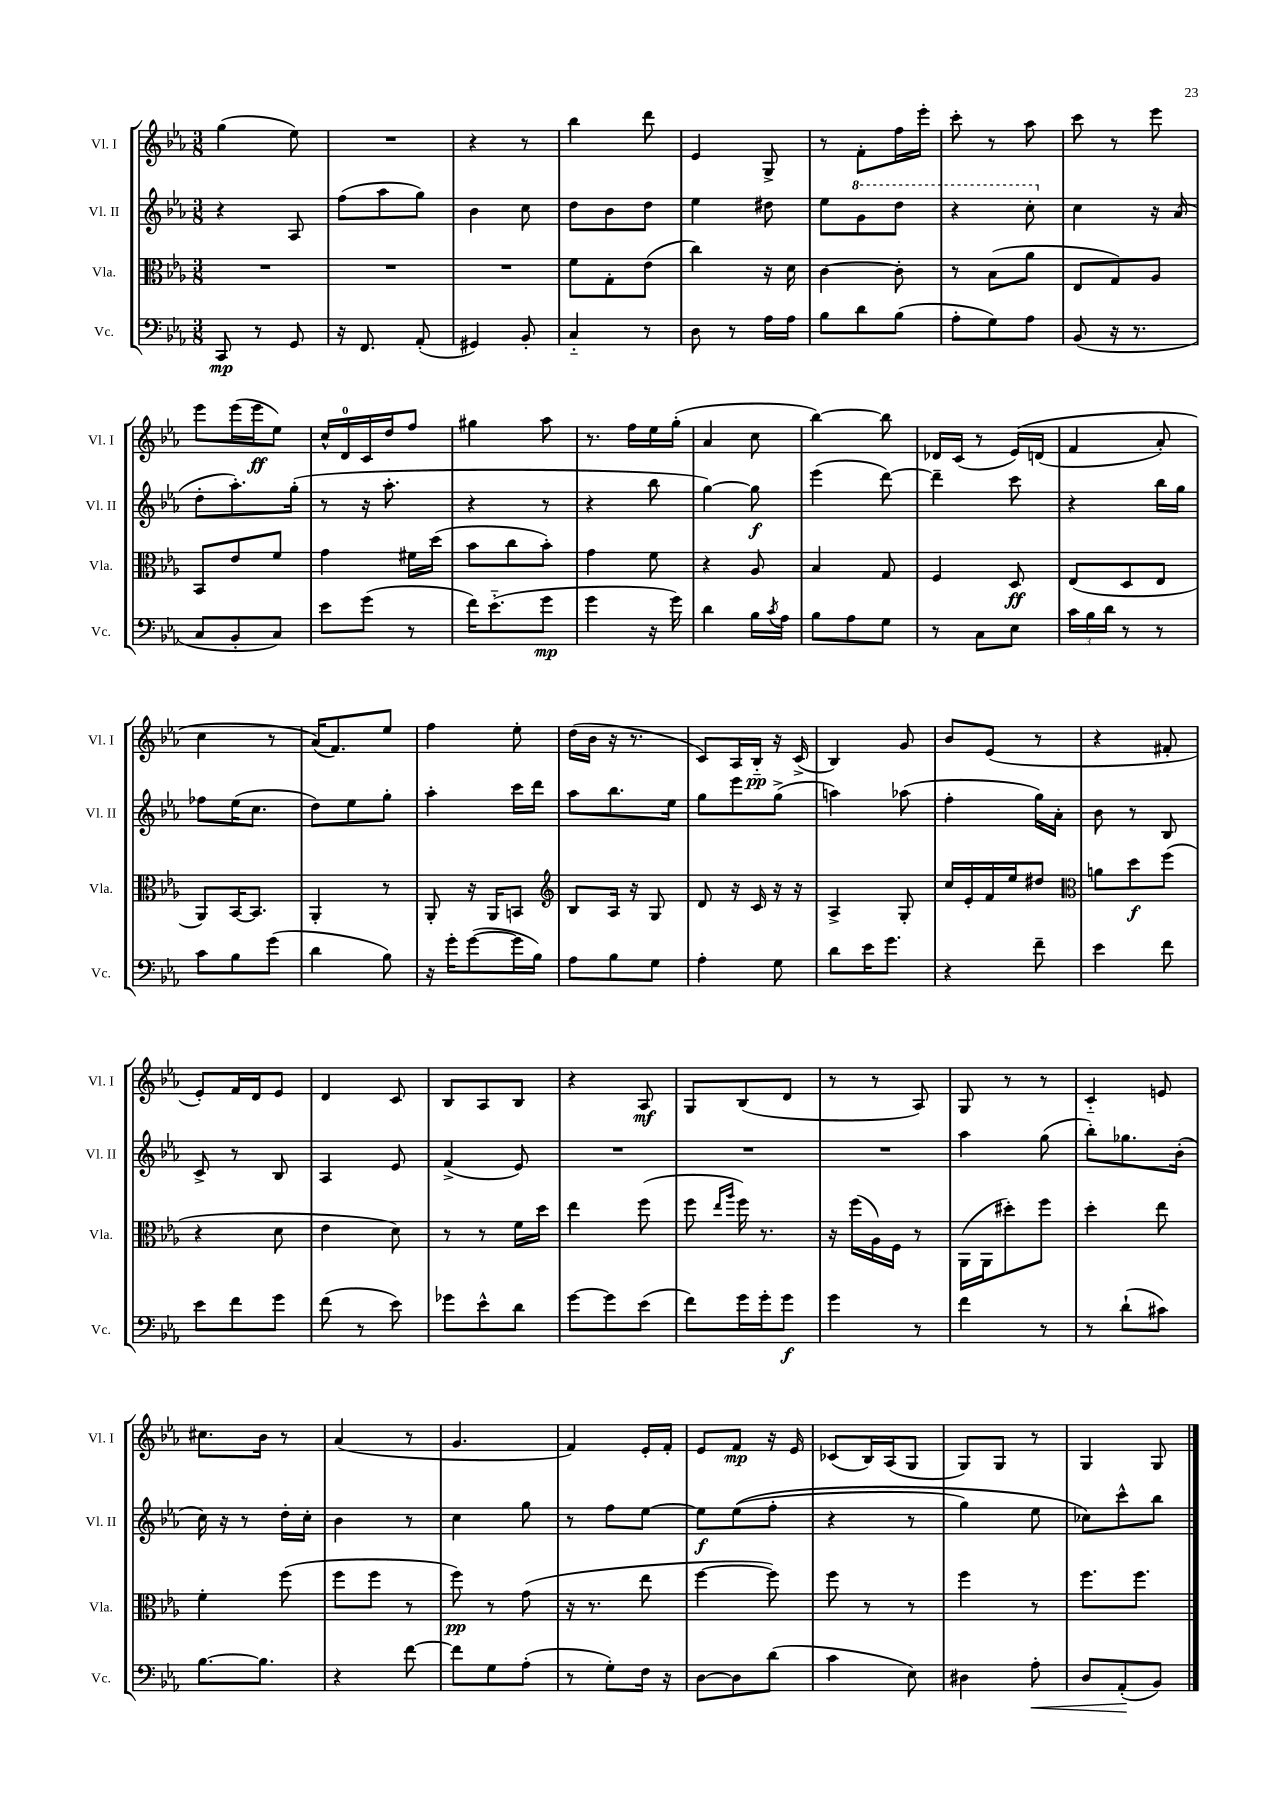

**kern	**dynam	**kern	**dynam	**kern	**dynam	**kern	**dynam
*part4	*part4	*part3	*part3	*part2	*part2	*part1	*part1
*staff4	*staff4	*staff3	*staff3	*staff2	*staff2	*staff1	*staff1
*I"Vc.	*	*I"Vla.	*	*I"Vl. II	*	*I"Vl. I	*
*I'Vc.	*	*I'Vla.	*	*I'Vl. II	*	*I'Vl. I	*
*clefF4	*	*clefC3	*	*clefG2	*	*clefG2	*
*k[b-e-a-]	*	*k[b-e-a-]	*	*k[b-e-a-]	*	*k[b-e-a-]	*
*M3/8	*	*M3/8	*	*M3/8	*	*M3/8	*
=20	=20	=20	=20	=20	=20	=20	=20
8CC/	mp	4.r	.	4r	.	(4gg\	.
8r	.	.	.	.	.	.	.
8GG/	.	.	.	8A-/	.	8ee-\)	.
=21	=21	=21	=21	=21	=21	=21	=21
16r	.	4.r	.	(8ff\L	.	4.r	.
8.FF/	.	.	.	.	.	.	.
.	.	.	.	8aa-\	.	.	.
(8AA-'/	.	.	.	8gg\J)	.	.	.
=22	=22	=22	=22	=22	=22	=22	=22
4GG#X/)	.	4.r	.	4b-\	.	4r	.
8BB-'/	.	.	.	8cc\	.	8r	.
=23	=23	=23	=23	=23	=23	=23	=23
4C/	.	8f\L	.	8dd\L	.	4bb-\	.
.	.	8G'\	.	8b-\	.	.	.
8r	.	(8e-\J	.	8dd\J	.	8ddd\	.
=24	=24	=24	=24	=24	=24	=24	=24
8D\	.	4cc\)	.	4ee-\	.	4e-/	.
8r	.	.	.	.	.	.	.
16A-\LL	.	16r	.	8dd#X\	.	8G^/	.
16A-\JJ	.	16d\	.	.	.	.	.
=25	=25	=25	=25	=25	=25	=25	=25
8B-\L	.	[4c\	.	8ee-\L	.	8r	.
*	*	*	*	*8va	*	*	*
8d\	.	.	.	8gg\	.	8f'\L	.
(8B-\J	.	8c'\]	.	8ddd\J	.	16ff\L	.
.	.	.	.	.	.	16eee-'\JJ	.
=26	=26	=26	=26	=26	=26	=26	=26
8A-'\L	.	8r	.	4r	.	8ccc'\	.
8G\)	.	(8B-\L	.	.	.	8r	.
8A-\J	.	8a-\J	.	8ccc'\	.	8aa-\	.
=27	=27	=27	=27	=27	=27	=27	=27
*	*	*	*	*X8va	*	*	*
(8BB-/	.	8E-/L	.	4cc\	.	8ccc\	.
16r	.	8G/)	.	.	.	8r	.
8.r	.	.	.	.	.	.	.
.	.	8A-/J	.	16r	.	8eee-\	.
.	.	.	.	(16a-/	.	.	.
!!LO:LB:g=z
=28	=28	=28	=28	=28	=28	=28	=28
8C/L	.	8BB-/L	.	8dd'\L	.	8eee-\L	.
8BB-'/	.	8e-/	.	8.aa-'\)	.	(16eee-\L	.
.	.	.	.	.	.	16eee-\J	ff
8C/J)	.	8f/J	.	.	.	8ee-\J)	.
.	.	.	.	(16gg'\Jk	.	.	.
=29	=29	=29	=29	=29	=29	=29	=29
8e-\L	.	4g\	.	8r	.	16cc^^/LL	.
.	.	.	.	.	.	16d/	.
(8g\J	.	.	.	16r	.	16c/	.
.	.	.	.	8.aa-'\	.	16dd/J	.
8r	.	16f#X\LL	.	.	.	8ff/J	.
.	.	(16dd\JJ	.	.	.	.	.
=30	=30	=30	=30	=30	=30	=30	=30
16f\KL)	.	8b-\L	.	4r	.	4gg#X\	.
(8.e-\	.	.	.	.	.	.	.
.	.	8cc\	.	.	.	.	.
8g\J	mp	8b-'\J)	.	8r	.	8aa-\	.
=31	=31	=31	=31	=31	=31	=31	=31
4g\	.	4g\	.	4r	.	8.r	.
.	.	.	.	.	.	16ff\LL	.
16r	.	8f\	.	8bb-\	.	16ee-\	.
16g\)	.	.	.	.	.	(16gg'\JJ	.
=32	=32	=32	=32	=32	=32	=32	=32
4d\	.	4r	.	[4gg\)	.	4a-/	.
16B-\LL	.	8A-/	.	8gg\]	f	8cc\	.
8qc/	.	.	.	.	.	.	.
16A-\JJ	.	.	.	.	.	.	.
=33	=33	=33	=33	=33	=33	=33	=33
8B-\L	.	4B-/	.	(4eee-\	.	[4bb-\)	.
8A-\	.	.	.	.	.	.	.
8G\J	.	8G/	.	[8ddd\)	.	8bb-\]	.
=34	=34	=34	=34	=34	=34	=34	=34
8r	.	4F/	.	4ddd~\]	.	16d-X/LL	.
.	.	.	.	.	.	(16c/JJ	.
8C\L	.	.	.	.	.	8r	.
8E-\J	.	8D/	ff	8ccc\	.	(16e-/LL)	.
.	.	.	.	.	.	(16dn/JJ	.
=35	=35	=35	=35	=35	=35	=35	=35
24c\LL	.	(8E-/L	.	4r	.	4f/	.
24B-\	.	.	.	.	.	.	.
24d\JJ	.	.	.	.	.	.	.
8r	.	8D/	.	.	.	.	.
8r	.	8E-/J	.	16bb-\LL	.	8a-'/)	.
.	.	.	.	16gg\JJ	.	.	.
!!LO:LB:g=z
=36	=36	=36	=36	=36	=36	=36	=36
8c\L	.	8AA-/L)	.	8ff-X\L	.	4cc\	.
8B-\	.	[16BB-/K	.	(16ee-\K	.	.	.
.	.	8.BB-/J]	.	8.cc\J	.	.	.
(8g\J	.	.	.	.	.	8r	.
=37	=37	=37	=37	=37	=37	=37	=37
4d\	.	4AA-'/	.	8dd\L)	.	(16a-/KL)	.
.	.	.	.	.	.	8.f/)	.
.	.	.	.	8ee-\	.	.	.
8B-\)	.	8r	.	8gg'\J	.	8ee-/J	.
=38	=38	=38	=38	=38	=38	=38	=38
16r	.	8AA-'/	.	4aa-'\	.	4ff\	.
16g'\KL	.	.	.	.	.	.	.
([8g\	.	16r	.	.	.	.	.
.	.	16AA-/KL	.	.	.	.	.
16g\L]	.	8BBn/J	.	16ccc\LL	.	8ee-'\	.
16B-\JJ)	.	.	.	16ddd\JJ	.	.	.
=39	=39	=39	=39	=39	=39	=39	=39
*	*	*clefG2	*	*	*	*	*
8A-\L	.	8B-/L	.	8aa-\L	.	(16dd\LL	.
.	.	.	.	.	.	16b-\JJ	.
8B-\	.	16A-/Jk	.	8.bb-\	.	16r	.
.	.	16r	.	.	.	8.r	.
8G\J	.	8G/	.	.	.	.	.
.	.	.	.	16ee-\Jk	.	.	.
=40	=40	=40	=40	=40	=40	=40	=40
4A-'\	.	8d/	.	8gg\L	.	8c/L)	.
.	.	16r	.	8eee-\	.	16A-/L	.
.	.	16c/	.	.	.	16B-/JJ	pp
8G\	.	16r	.	(8gg^\J	.	16r	.
.	.	16r	.	.	.	(16c^/	.
=41	=41	=41	=41	=41	=41	=41	=41
8d\L	.	4A-^/	.	4aan\)	.	4B-/)	.
16e-\K	.	.	.	.	.	.	.
8.g\J	.	.	.	.	.	.	.
.	.	8G'/	.	(8aa-X\	.	8g/	.
=42	=42	=42	=42	=42	=42	=42	=42
4r	.	16cc/LL	.	4ff'\	.	8b-/L	.
.	.	16e-'/	.	.	.	.	.
.	.	16f/	.	.	.	(8e-/J	.
.	.	16ee-/J	.	.	.	.	.
8f~\	.	8dd#X/J	.	16gg\LL)	.	8r	.
.	.	.	.	16a-'\JJ	.	.	.
=43	=43	=43	=43	=43	=43	=43	=43
*	*	*clefC3	*	*	*	*	*
4e-\	.	8an\L	.	8b-\	.	4r	.
.	.	8dd\	f	8r	.	.	.
8f\	.	(8ff\J	.	8B-/	.	8f#X'/	.
!!LO:LB:g=z
=44	=44	=44	=44	=44	=44	=44	=44
8e-\L	.	4r	.	8c^/	.	8e-'/L)	.
8f\	.	.	.	8r	.	16f/L	.
.	.	.	.	.	.	16d/J	.
8g\J	.	8d\	.	8B-/	.	8e-/J	.
=45	=45	=45	=45	=45	=45	=45	=45
(8f\	.	4e-\	.	4A-/	.	4d/	.
8r	.	.	.	.	.	.	.
8e-\)	.	8d\)	.	8e-/	.	8c/	.
=46	=46	=46	=46	=46	=46	=46	=46
8g-X\L	.	8r	.	(4f^/	.	8B-/L	.
8e-^^\	.	8r	.	.	.	8A-/	.
8d\J	.	16f\LL	.	8e-/)	.	8B-/J	.
.	.	16dd\JJ	.	.	.	.	.
=47	=47	=47	=47	=47	=47	=47	=47
[8g\L	.	4ee-\	.	4.r	.	4r	.
8g\]	.	.	.	.	.	.	.
(8e-\J	.	(8ff\	.	.	.	8A-/	mf
=48	=48	=48	=48	=48	=48	=48	=48
8f\L)	.	8ff\	.	4.r	.	8G/L	.
.	.	16qqee-/LL	.	.	.	.	.
.	.	16qqaa-/JJ	.	.	.	.	.
16g\L	.	16ff\)	.	.	.	(8B-/	.
16g'\J	.	8.r	.	.	.	.	.
8g\J	f	.	.	.	.	8d/J	.
=49	=49	=49	=49	=49	=49	=49	=49
4g\	.	16r	.	4.r	.	8r	.
.	.	(16ff\LL	.	.	.	.	.
.	.	16A-\)	.	.	.	8r	.
.	.	16F\JJ	.	.	.	.	.
8r	.	8r	.	.	.	8A-/)	.
=50	=50	=50	=50	=50	=50	=50	=50
4f\	.	(16AA-\LL	.	4aa-\	.	8G/	.
.	.	16AA-\J	.	.	.	.	.
.	.	8dd#X'\)	.	.	.	8r	.
8r	.	8ff\J	.	(8gg\	.	8r	.
=51	=51	=51	=51	=51	=51	=51	=51
8r	.	4dd'\	.	8bb-'\L)	.	4c/	.
(8d`\L	.	.	.	8.gg-X\	.	.	.
8c#X\J)	.	8ee-\	.	.	.	8en/	.
.	.	.	.	(16b-'\Jk	.	.	.
!!LO:LB:g=z
=52	=52	=52	=52	=52	=52	=52	=52
[8.B-\L	.	4f'\	.	16cc\)	.	8.cc#X\L	.
.	.	.	.	16r	.	.	.
.	.	.	.	8r	.	.	.
8.B-\J]	.	.	.	.	.	16b-\Jk	.
.	.	(8ff\	.	16dd'\LL	.	8r	.
.	.	.	.	16cc'\JJ	.	.	.
=53	=53	=53	=53	=53	=53	=53	=53
4r	.	8ff\L	.	4b-\	.	(4a-/	.
.	.	8ff\J	.	.	.	.	.
[8f\	.	8r	.	8r	.	8r	.
=54	=54	=54	=54	=54	=54	=54	=54
8f\L]	.	8ff\)	pp	4cc\	.	4.g/	.
8G\	.	8r	.	.	.	.	.
(8A-'\J	.	(8g\	.	8gg\	.	.	.
=55	=55	=55	=55	=55	=55	=55	=55
8r	.	16r	.	8r	.	4f/)	.
.	.	8.r	.	.	.	.	.
8G'\L)	.	.	.	8ff\L	.	.	.
16F\Jk	.	8ee-\	.	[8ee-\J	.	16e-'/LL	.
16r	.	.	.	.	.	16f'/JJ	.
=56	=56	=56	=56	=56	=56	=56	=56
[8D\L	.	[4ff\	.	8ee-\L]	f	8e-/L	.
8D\]	.	.	.	((8ee-\	.	8f/J	mp
(8d\J	.	8ff\])	.	8ff'\J	.	16r	.
.	.	.	.	.	.	16e-/	.
=57	=57	=57	=57	=57	=57	=57	=57
4c\	.	8ff\	.	4r	.	(8c-X/L	.
.	.	8r	.	.	.	16B-/L)	.
.	.	.	.	.	.	(16A-/J	.
8E-\)	.	8r	.	8r	.	8G/J	.
=58	=58	=58	=58	=58	=58	=58	=58
4D#X\	.	4ff\	.	4gg\)	.	8G/L)	.
.	.	.	.	.	.	8G/J	.
!	!LO:HP:b	!	!	!	!	!	!
8A-'\	<	8r	.	8ee-\	.	8r	.
=59	=59	=59	=59	=59	=59	=59	=59
8D/L	.	8.ff\L	.	8cc-X\L)	.	4G/	.
(8AA-'/	.	.	.	8ccc^^\	.	.	.
.	.	8.ff\J	.	.	.	.	.
8BB-/J)	[	.	.	8bb-\J	.	8G/	.
==	==	==	==	==	==	==	==
*-	*-	*-	*-	*-	*-	*-	*-
